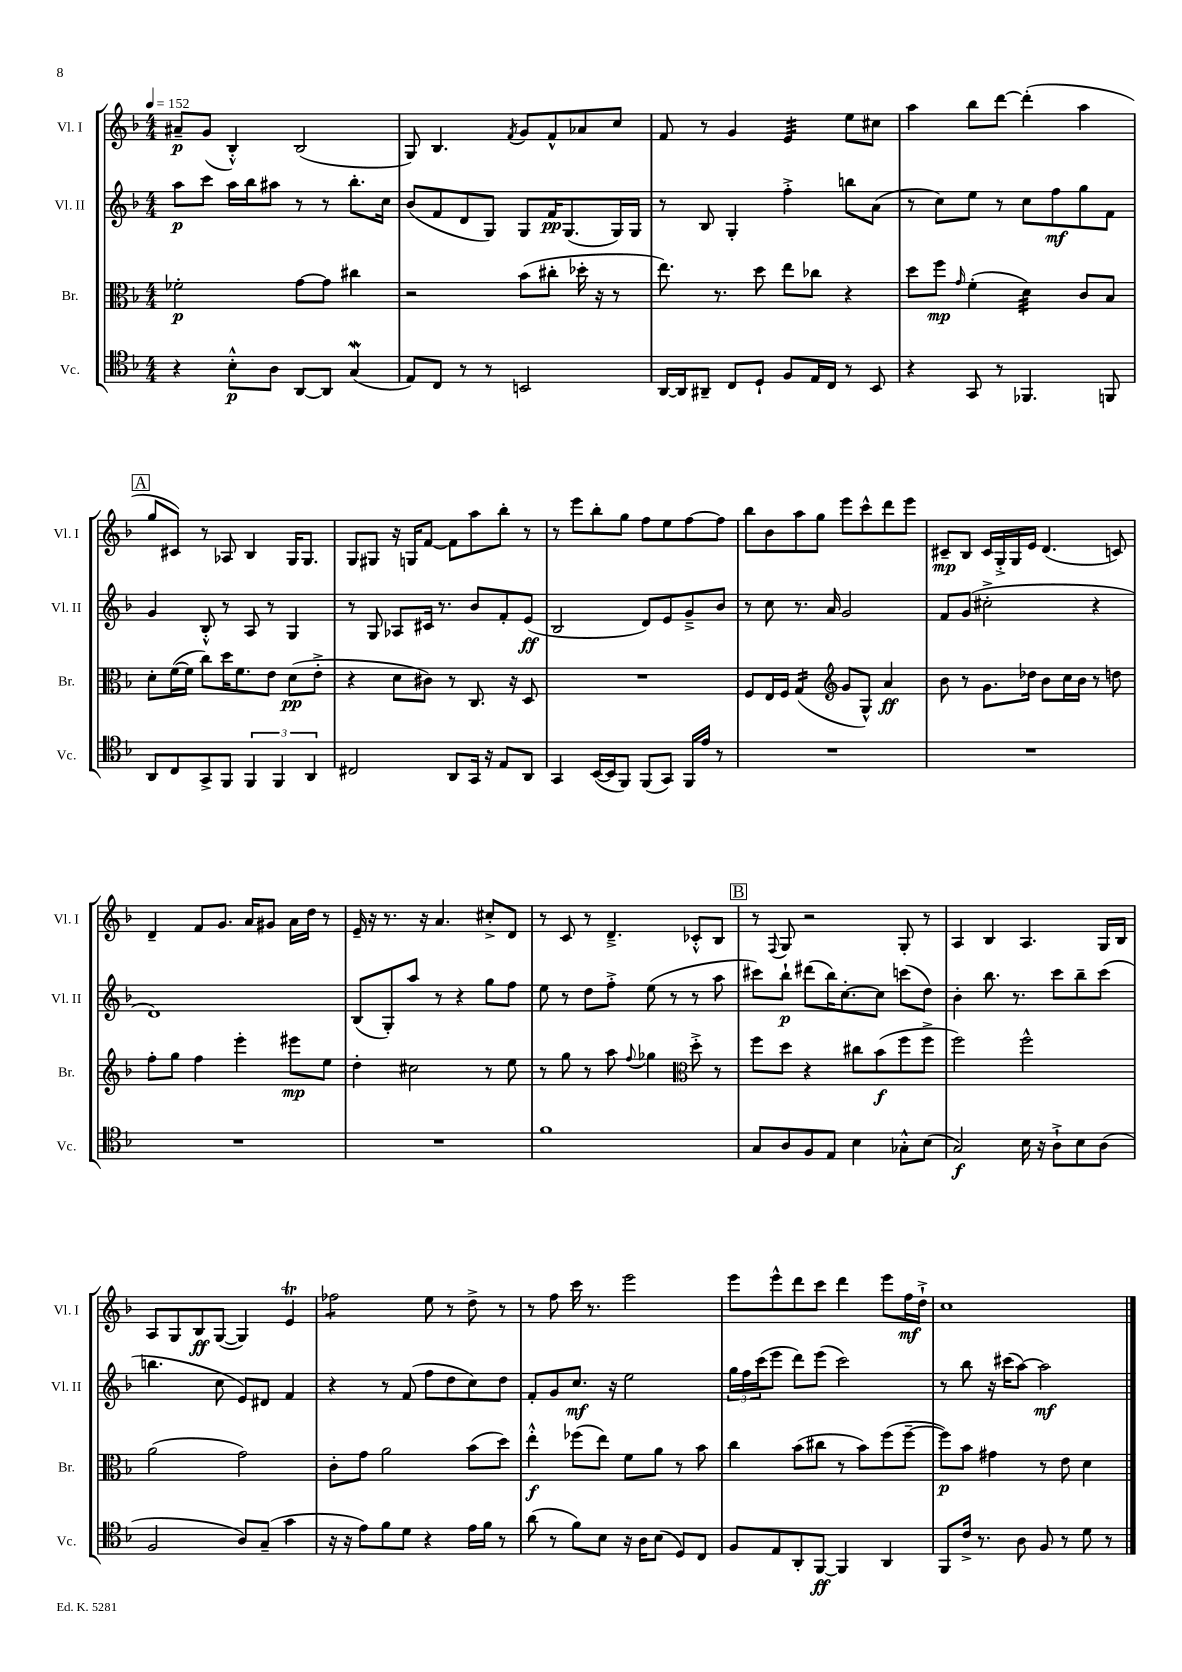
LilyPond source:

<<
\new StaffGroup <<
\new Staff = "s0" \with { instrumentName = "Vl. I" shortInstrumentName = "Vl. I" } {
    \clef treble \key f \major \numericTimeSignature \time 4/4 \tempo 4 = 152
    ais'8--\p g'8( bes4-.-^) bes2( |
    g8) bes4. \acciaccatura { f'8 } g'8 f'8-^ aes'8 c''8 |
    f'8 r8 g'4 e'4:32 e''8 cis''8 |
    a''4 bes''8 d'''8~ d'''4-.( a''4 |
    \mark \markup { \box "A" } g''8 cis'8) r8 aes8 bes4 g16 g8. |
    g8 gis8 r16 g16 f'8~ f'8 a''8 bes''8-. r8 |
    r8 e'''8 bes''8-. g''8 f''8 e''8 f''8~ f''8 |
    bes''8 bes'8 a''8 g''8 e'''8 c'''8-^ d'''8 e'''8 |
    cis'8--\mp bes8 cis'16 g16-.-> g16 e'16 d'4.( c'8) |
    d'4-- f'8 g'8. a'16 gis'8 a'16 d''16 r8 |
    e'16-- r16 r8. r16 a'4. cis''8-.-> d'8 |
    r8 c'8 r8 d'4.---> ces'8-.-^ bes8 |
    \mark \markup { \box "B" } r8 \appoggiatura { f8 } g8 r2 g8-. r8 |
    a4 bes4 a4. g16 bes16 |
    a8 g8 bes8\ff g8~( g4) e'4\trill |
    fes''2:8 e''8 r8 d''8-> r8 |
    r8 f''8 c'''16 r8. e'''2 |
    e'''8 e'''8-^ d'''8 c'''8 d'''4 e'''8 f''16\mf d''16-!-> |
    c''1 \bar "|." |
}
\new Staff = "s1" \with { instrumentName = "Vl. II" shortInstrumentName = "Vl. II" } {
    \clef treble \key f \major \numericTimeSignature \time 4/4
    a''8\p c'''8 a''16 bes''16 ais''8 r8 r8 bes''8.-. c''16 |
    bes'8( f'8 d'8 g8) g8 f'16\pp g8.( g16) g16 |
    r8 bes8 g4-. f''4-.-> b''8 a'8( |
    r8 c''8) e''8 r8 c''8 f''8\mf g''8 f'8 |
    \mark \markup { \box "A" } g'4 bes8-.-^ r8 a8 r8 g4 |
    r8 g8 aes8 cis'16 r8. bes'8 f'8-. e'8\ff( |
    bes2 d'8) e'8 g'8---> bes'8 |
    r8 c''8 r8. a'16 g'2 |
    f'8 g'8( cis''2-.-> r4 |
    d'1) |
    bes8( g8-.) a''8 r8 r4 g''8 f''8 |
    e''8 r8 d''8 f''8-.-> e''8( r8 r8 a''8 |
    \mark \markup { \box "B" } cis'''8) bes''8-!\p dis'''8( bes''16) c''8.~-. c''8 c'''8( d''8) |
    bes'4-. bes''8. r8. c'''8 bes''8-- c'''8( |
    b''4. c''8 e'8) dis'8 f'4 |
    r4 r8 f'8( f''8 d''8 c''8) d''8 |
    f'8-. g'8 c''8.\mf r16 e''2 |
    \tuplet 3/2 { g''16 f''16 c'''16( } e'''8 d'''8) e'''8( c'''2) |
    r8 bes''8 r16 cis'''16( a''8~) a''2\mf \bar "|." |
}
\new Staff = "s2" \with { instrumentName = "Br." shortInstrumentName = "Br." } {
    \clef alto \key f \major \numericTimeSignature \time 4/4
    fes'2-.\p g'8~ g'8 cis''4 |
    r2 bes'8( cis''8-. des''16-. r16 r8 |
    e''8.) r8. d''8 e''8 ces''8 r4 |
    d''8 f''8\mp \grace { g'16 } f'4-.( d'4:32) c'8 bes8 |
    \mark \markup { \box "A" } d'8-. f'16~( f'16 c''8) d''16 f'8. e'8 d'8\pp( e'8-.-> |
    r4 d'8 cis'8) r8 c8. r16 d8 |
    R1 |
    f8 e16 f16 g4:16( \clef treble g'8 g8-^) a'4\ff |
    bes'8 r8 g'8. des''16 bes'8 c''16 bes'16 r8 d''8 |
    f''8-. g''8 f''4 e'''4-. eis'''8\mp e''8 |
    d''4-. cis''2 r8 e''8 |
    r8 g''8 r8 a''8 \appoggiatura { f''8 } ges''4 \clef alto d''8-.-> r8 |
    \mark \markup { \box "B" } f''8 d''8 r4 cis''8 bes'8\f( f''8 f''8-> |
    f''2) f''2-^ |
    a'2( g'2) |
    c'8-. g'8 a'2 bes'8( d''8) |
    e''4-.-^\f fes''8( e''8) f'8 a'8 r8 bes'8 |
    c''4 bes'8( cis''8 r8 bes'8) f''8( f''8~-- |
    f''8\p) bes'8 gis'4 r8 e'8 d'4 \bar "|." |
}
\new Staff = "s3" \with { instrumentName = "Vc." shortInstrumentName = "Vc." } {
    \clef tenor \key f \major \numericTimeSignature \time 4/4
    r4 bes8-.-^\p a8 a,8~ a,8 g4\mordent( |
    e8) c8 r8 r8 b,2 |
    a,16~ a,16 ais,8-- c8 d8-! f8 e16 c16 r8 bes,8 |
    r4 g,8 r8 fes,4. f,8 |
    \mark \markup { \box "A" } a,8 c8 g,8-> f,8 \tuplet 3/2 { f,4 f,4 a,4 } |
    cis2 a,8 g,16 r16 e8 a,8 |
    g,4 bes,16~( bes,16 f,8) f,8( g,8) f,16 e'16 r8 |
    R1 |
    R1 |
    R1 |
    R1 |
    f'1 |
    \mark \markup { \box "B" } g8 a8 f8 e8 bes4 ges8-.-^ bes8( |
    g2\f) bes16 r16 a8-!-> bes8 a8( |
    f2 a8) g8--( g'4 |
    r16 r16 e'8) f'8 d'8 r4 e'16 f'16 r8 |
    a'8( r8 f'8) bes8 r16 a16 bes8( d8) c8 |
    f8 e8 a,8-. f,8~\ff f,4 a,4 |
    f,8 c'16-> r8. a8 f8 r8 d'8 r8 \bar "|." |
}
>>
>>
\layout { \context { \Score \remove "Bar_number_engraver" } }
